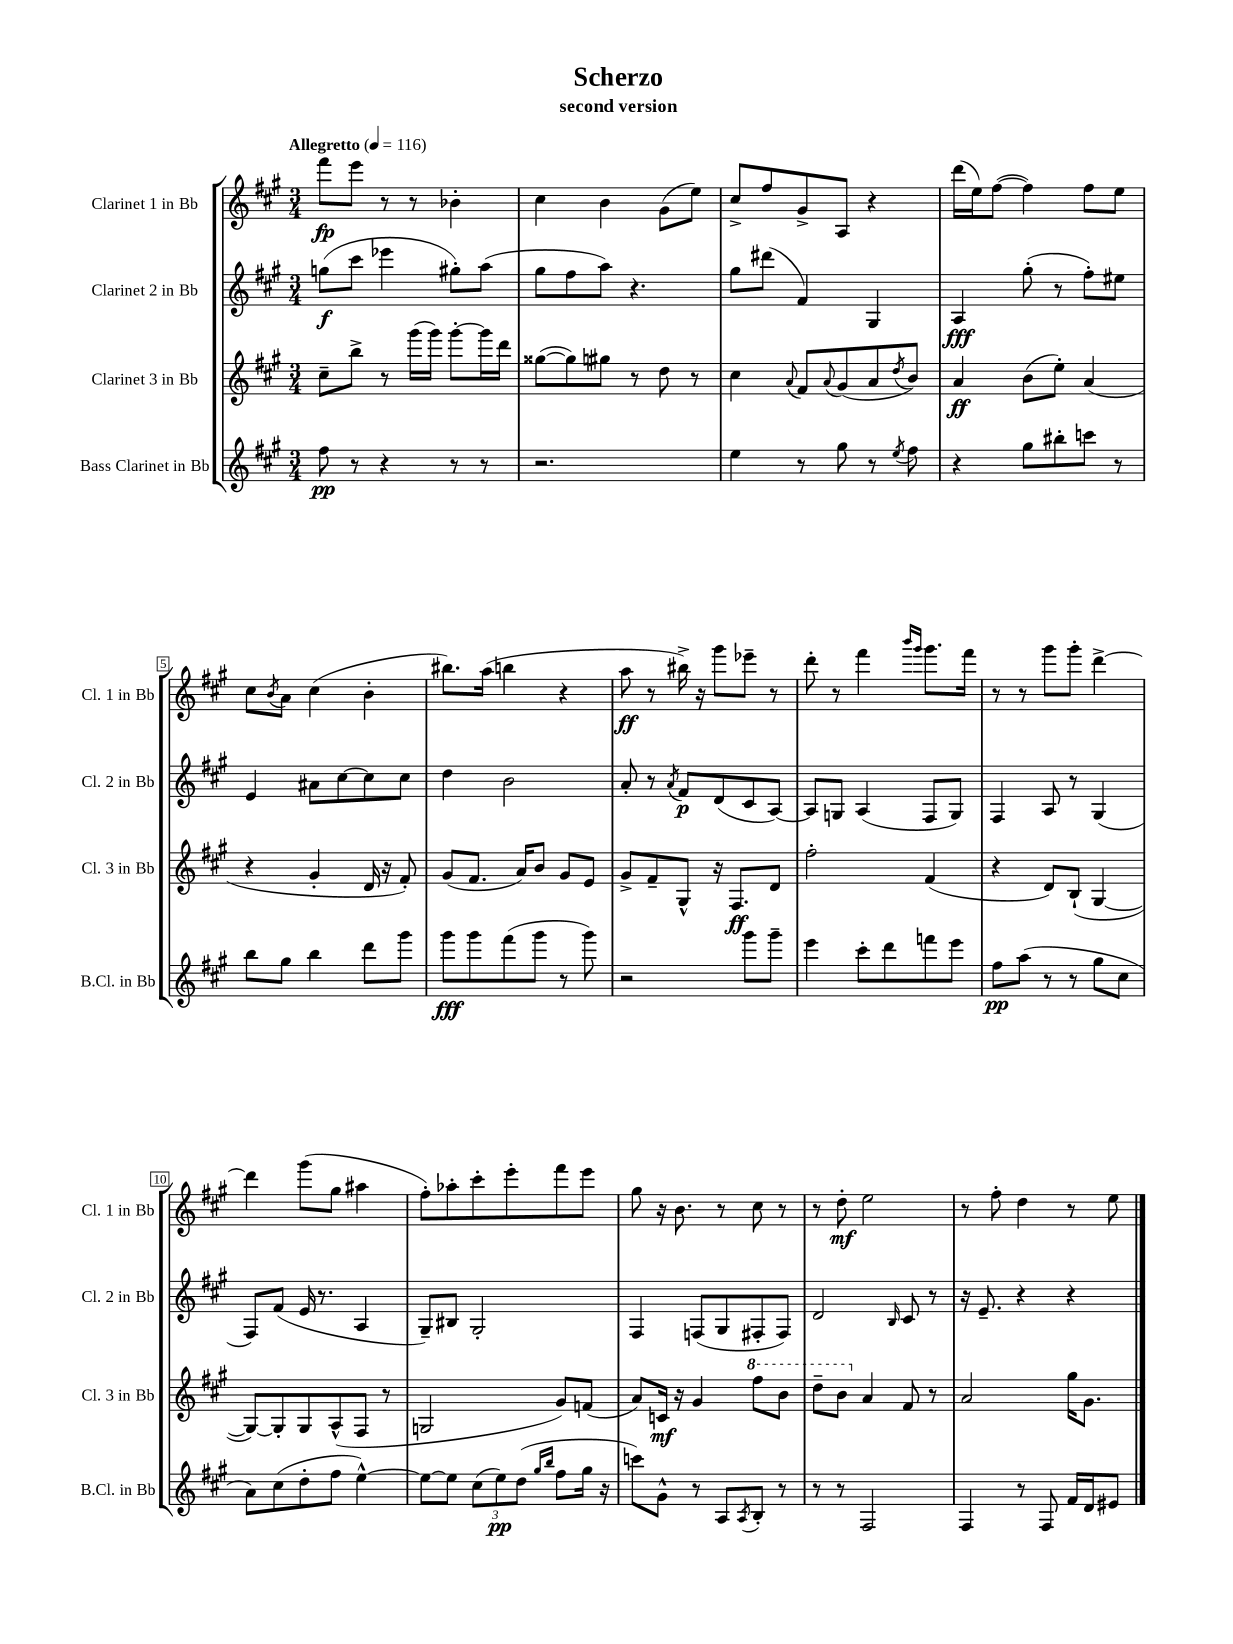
\header { title = "Scherzo" subtitle = "second version" }
<<
\new StaffGroup <<
\new Staff = "s0" \with { instrumentName = "Clarinet 1 in Bb" shortInstrumentName = "Cl. 1 in Bb" } {
    \clef treble \key a \major \numericTimeSignature \time 3/4 \tempo "Allegretto" 4 = 116
    fis'''8\fp e'''8 r8 r8 bes'4-. |
    cis''4 b'4 gis'8( e''8) |
    cis''8-> fis''8 gis'8-> a8 r4 |
    d'''16( e''16) fis''8~( fis''4) fis''8 e''8 |
    cis''8 \acciaccatura { b'8 } a'8 cis''4( b'4-. |
    bis''8.) a''16( b''4 r4 |
    a''8\ff r8 bis''16->) r16 gis'''8 ees'''8-- r8 |
    d'''8-. r8 fis'''4 \grace { b'''16 gis'''16 } gis'''8. fis'''16 |
    r8 r8 gis'''8 gis'''8-. d'''4~-> |
    d'''4 gis'''8( gis''8 ais''4 |
    fis''8-.) aes''8-. cis'''8-. e'''8-. fis'''8 e'''8 |
    gis''8 r16 b'8. r8 cis''8 r8 |
    r8 d''8-.\mf e''2 |
    r8 fis''8-. d''4 r8 e''8 \bar "|." |
}
\new Staff = "s1" \with { instrumentName = "Clarinet 2 in Bb" shortInstrumentName = "Cl. 2 in Bb" } {
    \clef treble \key a \major \numericTimeSignature \time 3/4
    g''8\f( cis'''8 ees'''4 gis''8-.) a''8( |
    gis''8 fis''8 a''8) r4. |
    gis''8 dis'''8( fis'4) gis4 |
    a4\fff gis''8-.( r8 fis''8-.) eis''8 |
    e'4 ais'8 cis''8~ cis''8 cis''8 |
    d''4 b'2 |
    a'8-. r8 \acciaccatura { a'8 } fis'8\p d'8( cis'8 a8~) |
    a8 g8 a4( fis8 g8) |
    fis4 a8 r8 gis4( |
    fis8) fis'8( e'16 r8. a4 |
    gis8--) bis8 gis2-. |
    fis4 f8( gis8 fis8-. fis8) |
    d'2 \grace { b16 } cis'8 r8 |
    r16 e'8.-- r4 r4 \bar "|." |
}
\new Staff = "s2" \with { instrumentName = "Clarinet 3 in Bb" shortInstrumentName = "Cl. 3 in Bb" } {
    \clef treble \key a \major \numericTimeSignature \time 3/4
    cis''8-- b''8-> r8 gis'''16( gis'''16) gis'''8~-. gis'''16 d'''16 |
    gisis''8~( gisis''8) gis''8 r8 d''8 r8 |
    cis''4 \appoggiatura { a'8 } fis'8 \appoggiatura { a'8 } gis'8( a'8 \acciaccatura { d''8 } b'8) |
    a'4\ff b'8( e''8-.) a'4( |
    r4 gis'4-. d'16 r16 fis'8-.) |
    gis'8( fis'8. a'16) b'8 gis'8 e'8 |
    gis'8-> fis'8-- gis8-^ r16 fis8.\ff d'8 |
    fis''2-. fis'4( |
    r4 d'8) b8-!( gis4~ |
    gis8~) gis8-. gis8 a8-^( fis8 r8 |
    g2 gis'8) f'8( |
    a'8) c'16\mf r16 gis'4 \ottava #1 fis'''8 b''8 |
    d'''8-- b''8 \ottava #0 a'4 fis'8 r8 |
    a'2 gis''16 gis'8. \bar "|." |
}
\new Staff = "s3" \with { instrumentName = "Bass Clarinet in Bb" shortInstrumentName = "B.Cl. in Bb" } {
    \clef treble \key a \major \numericTimeSignature \time 3/4
    fis''8\pp r8 r4 r8 r8 |
    r2. |
    e''4 r8 gis''8 r8 \acciaccatura { e''8 } fis''8 |
    r4 gis''8 bis''8-. c'''8 r8 |
    b''8 gis''8 b''4 d'''8 gis'''8 |
    gis'''8\fff gis'''8 fis'''8( gis'''8 r8 gis'''8) |
    r2 gis'''8 gis'''8-- |
    e'''4 cis'''8-. d'''8 f'''8 e'''8 |
    fis''8\pp a''8( r8 r8 gis''8 cis''8 |
    a'8) cis''8( d''8-. fis''8 e''4~-^) |
    e''8~ e''8 \tuplet 3/2 { cis''8( e''8\pp) d''8( } \grace { gis''16 b''16 } fis''8 gis''16 r16 |
    c'''8) gis'8-^ r8 a8 \acciaccatura { a8 } b8-. r8 |
    r8 r8 fis2 |
    fis4 r8 fis8 fis'16 d'16 eis'8 \bar "|." |
}
>>
>>
\layout { \context { \Score \override BarNumber.stencil = #(make-stencil-boxer 0.1 0.3 ly:text-interface::print) } }
